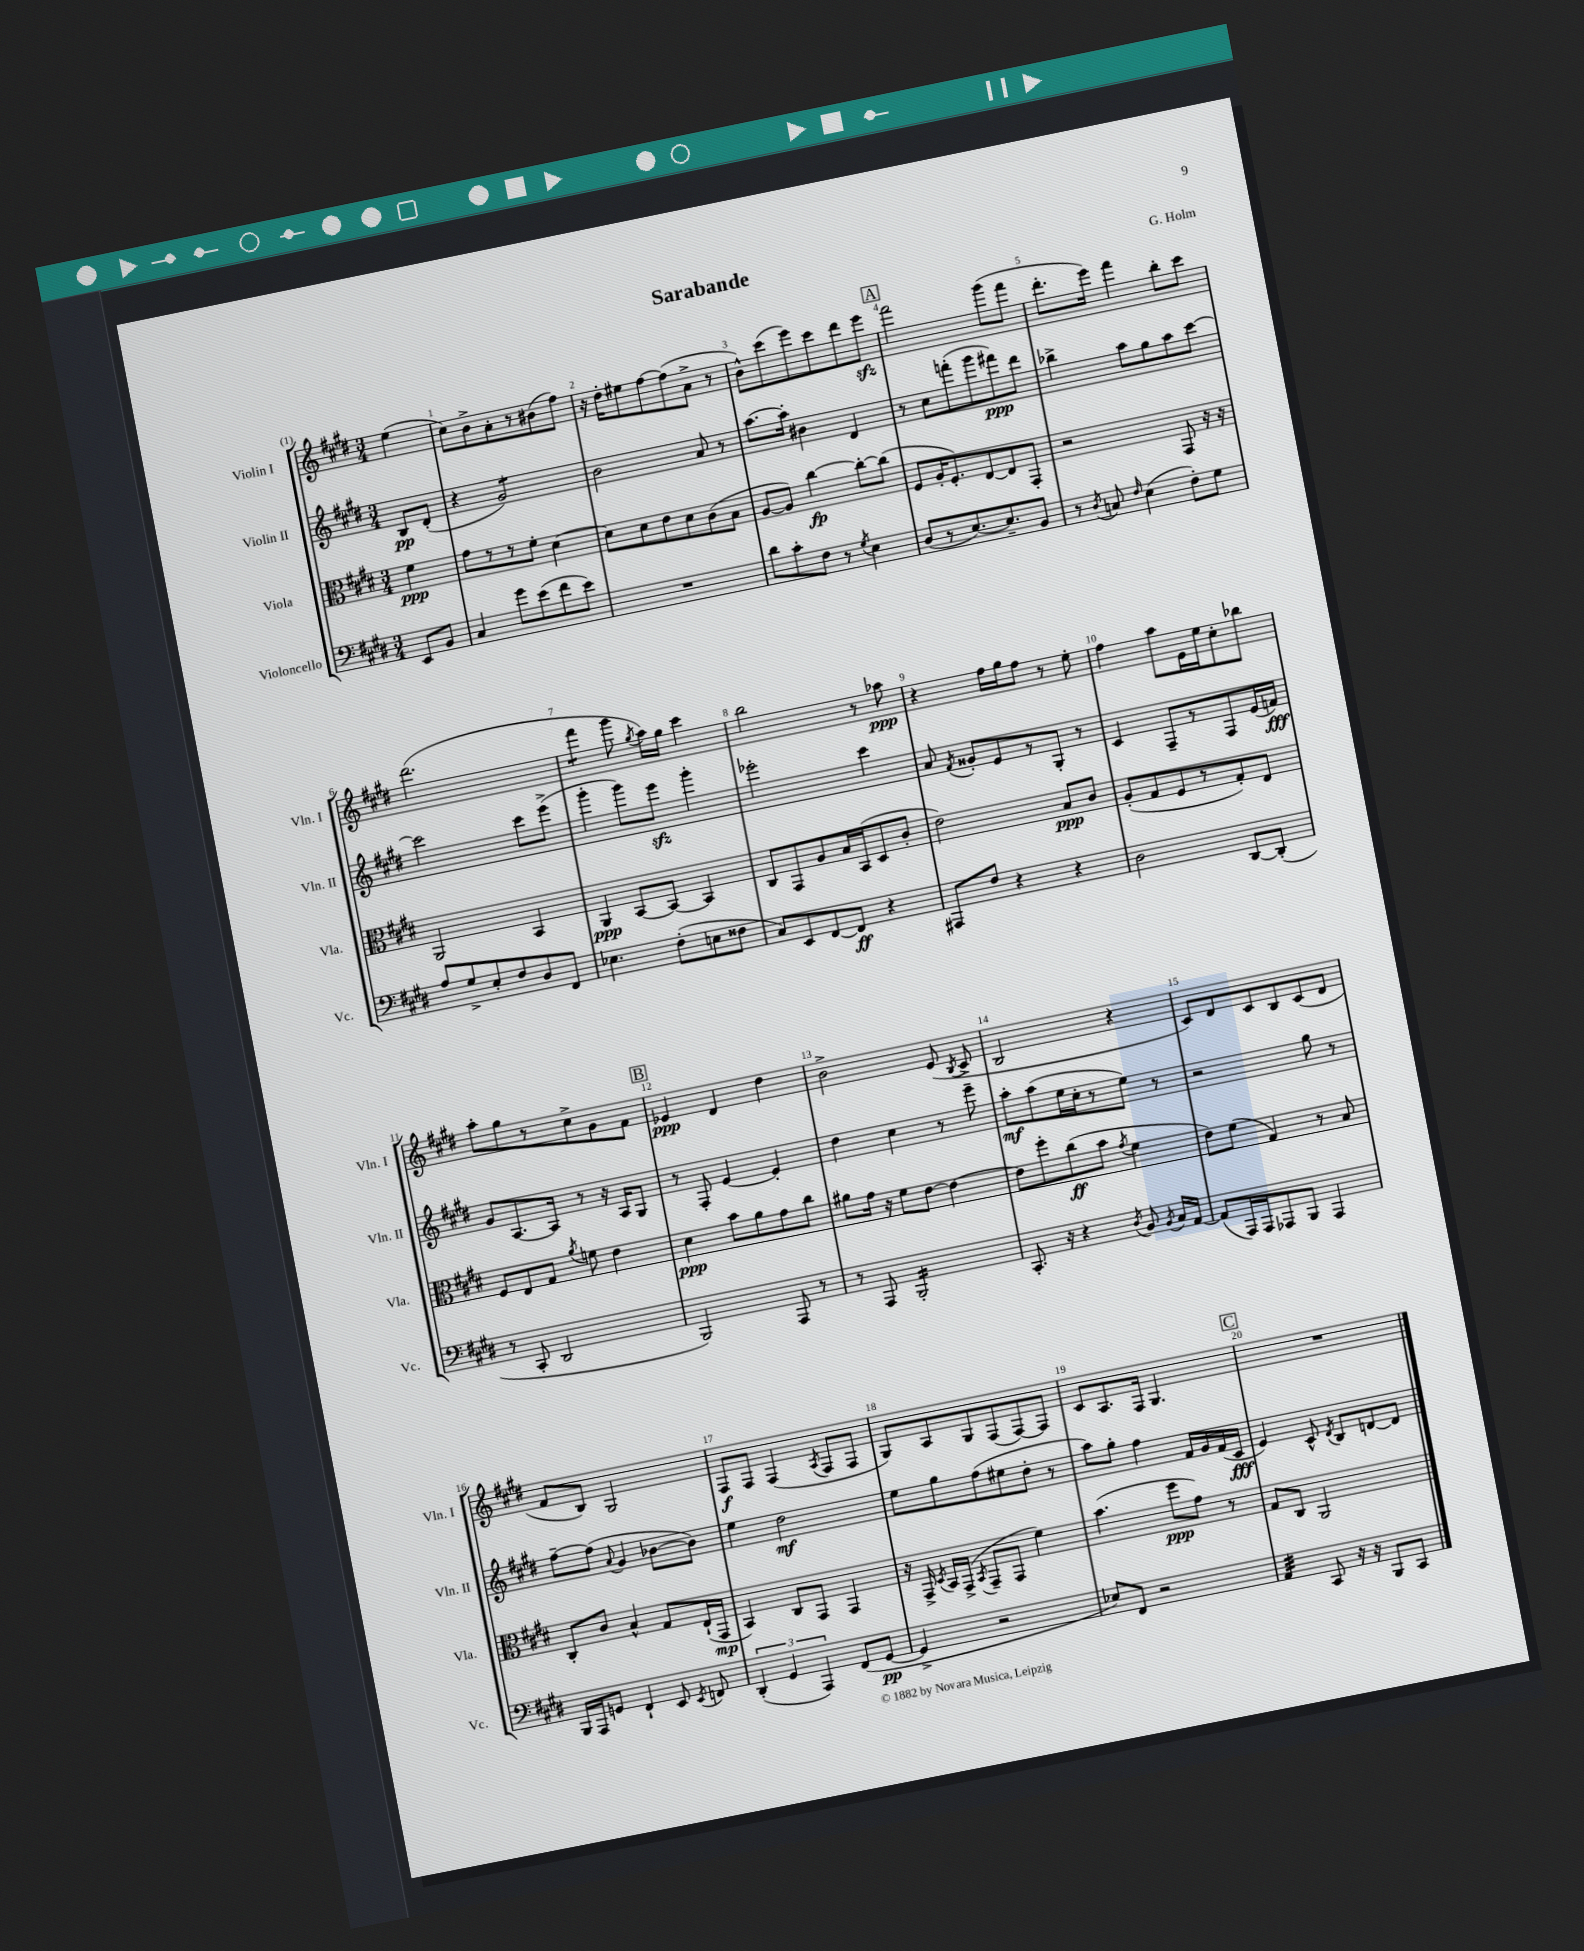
\header { title = "Sarabande" composer = "G. Holm" }
<<
\new StaffGroup <<
\new Staff = "s0" \with { instrumentName = "Violin I" shortInstrumentName = "Vln. I" } {
    \clef treble \key e \major \numericTimeSignature \time 3/4 \partial 4
    \autoBeamOff e''4( |
    cis''8[) b'8-> a'8-. r8 bis'8( fis''8]) |
    r16 dis''16[-. eis''8 fis''8~ fis''8( a'8]-> r8 |
    b'8[-^) cis'''8( e'''8) cis'''8 dis'''8 e'''8]\sfz |
    \mark \markup { \box "A" } fis'''2 gis'''8[( fis'''8] |
    dis'''8.[-. e'''16]) fis'''4 b''8[-. cis'''8] |
    dis'''2.( |
    fis'''4:8 gis'''8 \acciaccatura { gis''8 } a''16[) gis''16] cis'''4 |
    b''2 r8 aes''8\ppp |
    r4 fis''16[ gis''16 fis''8] r8 e''8-. |
    fis''4 a''8[ e'16 e''16 cis''8-. bes''8] |
    a''8[-. gis''8 r8 cis''8-> gis'8 fis'8] |
    \mark \markup { \box "B" } ees'4\ppp dis'4 dis''4 |
    b'2-> e'8( \acciaccatura { b8 } cis'8-> |
    b2 r4 |
    cis'8[) dis'8 cis'8 b8 cis'8( dis'8] |
    fis'8[ b8]) gis2 |
    fis8[\f fis8] fis4( \acciaccatura { a8 } fis8[ fis8] |
    gis8[) a8 gis8 fis8( fis8~) fis8] |
    cis'8[ a8. fis16] gis4. |
    \mark \markup { \box "C" } R2. \bar "|." |
}
\new Staff = "s1" \with { instrumentName = "Violin II" shortInstrumentName = "Vln. II" } {
    \clef treble \key e \major \numericTimeSignature \time 3/4 \partial 4
    \autoBeamOff b8[\pp dis'8]-.( |
    r4 gis'2:8) |
    b'2 a'8 r8 |
    a''8.[~ a''16]-. bis'4 dis'4 |
    \mark \markup { \box "A" } r8 cis''8[ f'''8-.( gis'''8 fis'''8\ppp) dis'''8] |
    bes''4-> a''8[ gis''8 a''8 cis'''8]~ |
    cis'''2 cis'''8[ e'''8]->( |
    gis'''4-. gis'''8[) e'''8]\sfz gis'''4-. |
    ees'''2-. cis'''4 |
    a'8 \acciaccatura { fis'8 } gisis'8[-. e'8 r8 gis8]-. r8 |
    cis'4 fis8[-- r8 fis8 e'16( f'16]\fff) |
    gis'8[ a8.~ a16] r8 r16 a16[ gis8] |
    \mark \markup { \box "B" } r8 fis8-. e'4~ e'4-. |
    dis''4 cis''4 r8 e'''8-- |
    a''8[-.\mf a''8( e''16 cis''16-. r8 e''8]) r8 |
    r2 gis''8 r8 |
    fis''8[~-- fis''8]( \appoggiatura { a'8 } gis'4 bes'8[~ bes'8]) |
    e''4 dis''2\mf |
    e''8[ gis''8 fis''8( eis''8 dis''8]-. r8 |
    a''8[) gis''8]-. fis''4 fis'16[ gis'16 fis'16( cis'16]\fff |
    \mark \markup { \box "C" } e'4) cis'8-^ \acciaccatura { dis'8 } b8[ d'8~ d'8] \bar "|." |
}
\new Staff = "s2" \with { instrumentName = "Viola" shortInstrumentName = "Vla." } {
    \clef alto \key e \major \numericTimeSignature \time 3/4 \partial 4
    \autoBeamOff fis'4\ppp |
    gis'8[ r8 r8 fis'8]-. dis'4~ |
    dis'8[ dis'8 e'8 dis'8 cis'8( b8] |
    a8[~ a8]) cis''4~\fp cis''8[~-. cis''8]( |
    \mark \markup { \box "A" } fis8[ a16-. fis8.-.) e8~ e8 gis,8]-. |
    r2 gis,8 r16 r16 |
    a,2 b,4 |
    a,4\ppp b,8[~ b,8]~ b,4 |
    cis8[ gis,8 a8 b16 b,16( dis8 cis'8]-. |
    e'2) b8[\ppp cis'8] |
    a8[-.( gis8 fis8 r8 gis8-.) e8] |
    fis8[ e8 gis8] \acciaccatura { a'8 } f'8 e'4 |
    \mark \markup { \box "B" } dis'4\ppp b'8[ a'8 gis'8 cis''8] |
    ais'8[ gis'16] r16 fis'8[ e'8]~ e'4~ |
    e'8[ fis''8-. cis''8\ff( b'8] \acciaccatura { gis'8 } fis'4 |
    e'8[) fis'8]( gis4) r8 b8 |
    cis8[-. cis'8] b4-^ gis8[ e16-!( gis,16]\mp |
    b,4) cis8[ gis,8] gis,4 |
    r16 gis,16-> \acciaccatura { dis8 } b,16[ gis,16]->( \acciaccatura { b,8 } gis,8[-- gis,8] fis'4) |
    b'4.( fis''8[\ppp gis'8]) r8 |
    \mark \markup { \box "C" } gis8[ cis8] a,2 \bar "|." |
}
\new Staff = "s3" \with { instrumentName = "Violoncello" shortInstrumentName = "Vc." } {
    \clef bass \key e \major \numericTimeSignature \time 3/4 \partial 4
    \autoBeamOff e,8[ b,8] |
    cis4 gis'8[ e'8( fis'8 e'8]) |
    R2. |
    dis'8[ cis'8-. fis8] r8 \acciaccatura { gis8 } e4 |
    \mark \markup { \box "A" } dis8[( r8 e8.~) e8.-- b,8] |
    r8 \acciaccatura { dis8 } c8 \grace { fis16 } e4( fis8[-.) gis8] |
    a8[ gis8-> e8-. fis8 dis8 fis,8] |
    ees4. fis8[-.( e8 fisis8] |
    cis8[) e,8 fis,8~ fis,8]\ff r4 |
    ais,,8[ fis8] r4 r4 |
    dis2 dis,8[~ dis,8]-.( |
    r8 cis,8-. dis,2 |
    \mark \markup { \box "B" } b,,2) a,,8 r8 |
    r8 a,,8 b,,2:16-. |
    cis,8.-. r16 r4 \acciaccatura { dis8 } b,8 \acciaccatura { b,8 } cis16[ a,16]~ |
    a,8[( a,,16) a,,16 aes,,8 b,,8] aes,,4 |
    b,,16[ a,,16 g,8] fis,4-! e,8 \acciaccatura { e,8 } f,8 |
    \tuplet 3/2 { dis,4-.( gis,4 a,,4) } fis,8[( gis,8]~\pp |
    gis,4-> r2 |
    ees8[) fis,8] r2 |
    \mark \markup { \box "C" } a,4:32 cis,8 r16 r16 b,,8[ cis,8] \bar "|." |
}
>>
>>
\layout { \context { \Score \override BarNumber.break-visibility = ##(#f #t #t) barNumberVisibility = #all-bar-numbers-visible } }
